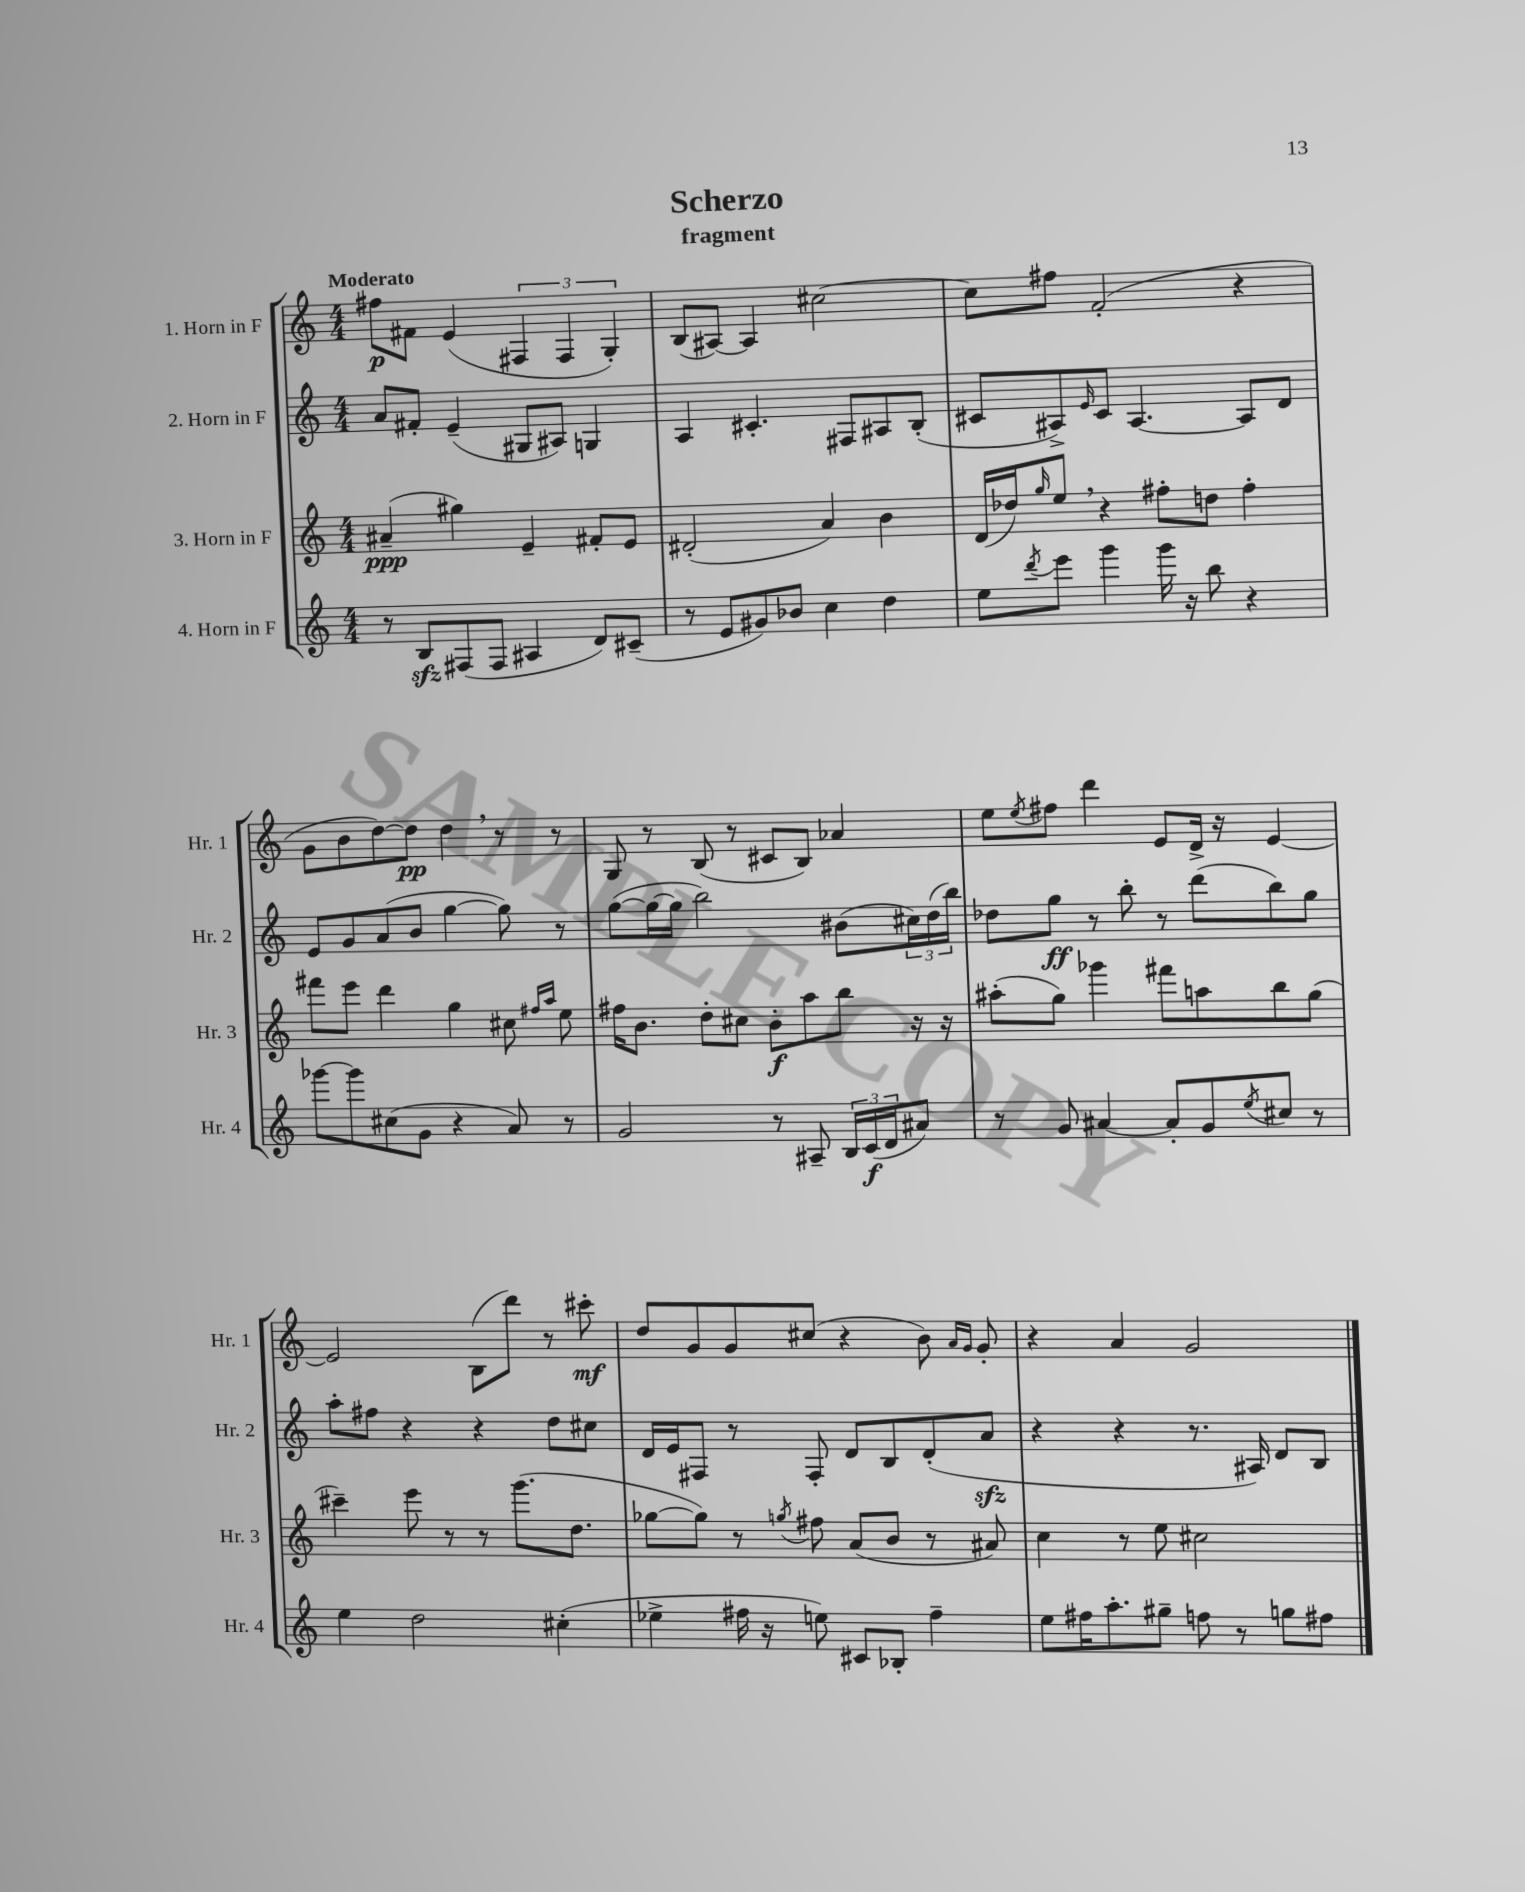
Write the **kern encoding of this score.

**kern	**dynam	**kern	**dynam	**kern	**dynam	**kern	**dynam
*part4	*part4	*part3	*part3	*part2	*part2	*part1	*part1
*staff4	*staff4	*staff3	*staff3	*staff2	*staff2	*staff1	*staff1
*I"4. Horn in F	*	*I"3. Horn in F	*	*I"2. Horn in F	*	*I"1. Horn in F	*
*I'Hr. 4	*	*I'Hr. 3	*	*I'Hr. 2	*	*I'Hr. 1	*
*clefG2	*	*clefG2	*	*clefG2	*	*clefG2	*
*k[]	*	*k[]	*	*k[]	*	*k[]	*
*M4/4	*	*M4/4	*	*M4/4	*	*M4/4	*
=1	=1	=1	=1	=1	=1	=1	=1
!	!	!	!	!	!	!LO:TX:a:B:t=Moderato	!
8r	.	(4a#X~/	ppp	8a/L	.	8ff#X\L	p
8Bzz/L	.	.	.	8f#X'/J	.	8f#X\J	.
(8F#X/	.	4gg#X\)	.	(4e~/	.	(4e/	.
8F#/J	.	.	.	.	.	.	.
4A#X/	.	4e~/	.	8G#X/L	.	6F#X/	.
.	.	.	.	8A#X/J)	.	.	.
.	.	.	.	.	.	6F#/	.
8d/L)	.	8f#X'/L	.	4Gn/	.	.	.
.	.	.	.	.	.	6G'/)	.
(8c#X~/J	.	8e/J	.	.	.	.	.
=2	=2	=2	=2	=2	=2	=2	=2
8r	.	(2d#X'/	.	4A/	.	(8B/L	.
8e/L	.	.	.	.	.	[8A#X/J)	.
8g#X/)	.	.	.	4.c#X'/	.	4A#/]	.
8b-X/J	.	.	.	.	.	.	.
4cc\	.	4a/)	.	.	.	[2cc#X\	.
.	.	.	.	8F#X/L	.	.	.
4dd\	.	4b\	.	8A#X/	.	.	.
.	.	.	.	(8B'/J	.	.	.
=3	=3	=3	=3	=3	=3	=3	=3
8ee\L	.	(16d/LL	.	8c#X/L	.	8cc#\L]	.
.	.	16dd-X/J)	.	.	.	.	.
8qddd/	.	16qqgg/	.	.	.	.	.
8eee\J	.	8ee,/J	.	8A#X^/)	.	8ff#X\J	.
.	.	.	.	16qqe/	.	.	.
4ggg\	.	4r	.	8c#/J	.	(2f'/	.
.	.	.	.	[4.A#/	.	.	.
16ggg\	.	8ff#X'\L	.	.	.	.	.
16r	.	.	.	.	.	.	.
8bb\	.	8ddn\J	.	.	.	.	.
4r	.	4ff#'\	.	8A#/L]	.	4r	.
.	.	.	.	8d/J	.	.	.
!!LO:LB:g=z
=4	=4	=4	=4	=4	=4	=4	=4
[8ggg-X\L	.	8fff#X\L	.	8e/L	.	8g\L	.
8ggg-\]	.	8eee\J	.	8g/	.	8b\	.
(8cc#X\	.	4ddd\	.	(8a/	.	[8dd\)	.
8g\J	.	.	.	8b/J	.	8dd\J]	pp
4r	.	4gg\	.	[4gg\	.	4dd,\	.
8a/)	.	8cc#X\	.	8gg\])	.	8r	.
.	.	16qqff#X/LL	.	.	.	.	.
.	.	16qqaa/JJ	.	.	.	.	.
8r	.	8ee\	.	8r	.	8r	.
=5	=5	=5	=5	=5	=5	=5	=5
2g/	.	16ff#X\KL	.	([8gg\L	.	8G/	.
.	.	8.b\J	.	.	.	.	.
.	.	.	.	16gg\L_	.	8r	.
.	.	.	.	16gg\JJ]	.	.	.
.	.	8dd'\L	.	2bb\)	.	(8B/	.
.	.	8cc#X\J	.	.	.	8r	.
8r	.	8b'\L	f	.	.	8c#X/L	.
8A#X~/	.	8aa\	.	.	.	8B/J)	.
24B/LL	.	8bb\J	.	(8b#X\L	.	4a-X/	.
(24c/	f	.	.	.	.	.	.
24d/J	.	.	.	.	.	.	.
8a#X/J)	.	16r	.	24cc#X\L)	.	.	.
.	.	.	.	(24dd\	.	.	.
.	.	16r	.	.	.	.	.
.	.	.	.	24bb\JJ)	.	.	.
=6	=6	=6	=6	=6	=6	=6	=6
8r	.	(8aa#X'\L	.	8dd-X\L	.	8ee\L	.
.	.	.	.	.	.	8qee/	.
8g/	.	8gg\J)	.	8gg\J	ff	8ff#X\J	.
[4a#X/	.	4ggg-X\	.	8r	.	4ddd\	.
.	.	.	.	8bb'\	.	.	.
8a#'/L]	.	8fff#X\L	.	8r	.	8e/L	.
8g/	.	8aan\	.	(8ddd\L	.	16d^/Jk	.
.	.	.	.	.	.	16r	.
8qee/	.	.	.	.	.	.	.
8cc#X/J	.	8bb\	.	8bb\)	.	[4e/	.
8r	.	(8gg\J	.	8gg\J	.	.	.
!!LO:LB:g=z
=7	=7	=7	=7	=7	=7	=7	=7
4ee\	.	4ccc#X~\)	.	8aa'\L	.	2e/]	.
.	.	.	.	8ff#X\J	.	.	.
2dd\	.	8eee\	.	4r	.	.	.
.	.	8r	.	.	.	.	.
.	.	8r	.	4r	.	(8B\L	.
.	.	(8.ggg\L	.	.	.	8ddd\J)	.
(4cc#X'\	.	.	.	8dd\L	.	8r	.
.	.	8.dd\J	.	.	.	.	.
.	.	.	.	8cc#X\J	.	8ccc#X'\	mf
=8	=8	=8	=8	=8	=8	=8	=8
4ee-X^\	.	[8gg-X\L	.	16d/LL	.	8dd/L	.
.	.	.	.	16e/J	.	.	.
.	.	8gg-\J])	.	8F#X/J	.	8g/	.
16ff#X\	.	8r	.	8r	.	8g/	.
16r	.	.	.	.	.	.	.
.	.	8qggn/	.	.	.	.	.
8een\)	.	8ff#X\	.	8F#'/	.	(8cc#X/J	.
8c#X/L	.	(8a/L	.	8d/L	.	4r	.
8B-X'/J	.	8b/J	.	8B/	.	.	.
4ff#~\	.	8r	.	(8d'/	.	8b\)	.
.	.	.	.	.	.	16qqa/LL	.
.	.	.	.	.	.	16qqg/JJ	.
.	.	8a#X/)	.	8azz/J	.	8g'/	.
=9	=9	=9	=9	=9	=9	=9	=9
8ee\L	.	4cc\	.	4r	.	4r	.
16ff#X\K	.	.	.	.	.	.	.
8.aa'\	.	.	.	.	.	.	.
.	.	8r	.	4r	.	4a/	.
8gg#X~\J	.	8ee\	.	.	.	.	.
8ffn\	.	2cc#X\	.	8.r	.	2g/	.
8r	.	.	.	.	.	.	.
.	.	.	.	16A#X/)	.	.	.
8ggn\L	.	.	.	8d/L	.	.	.
8ff#X\J	.	.	.	8B/J	.	.	.
==	==	==	==	==	==	==	==
*-	*-	*-	*-	*-	*-	*-	*-
